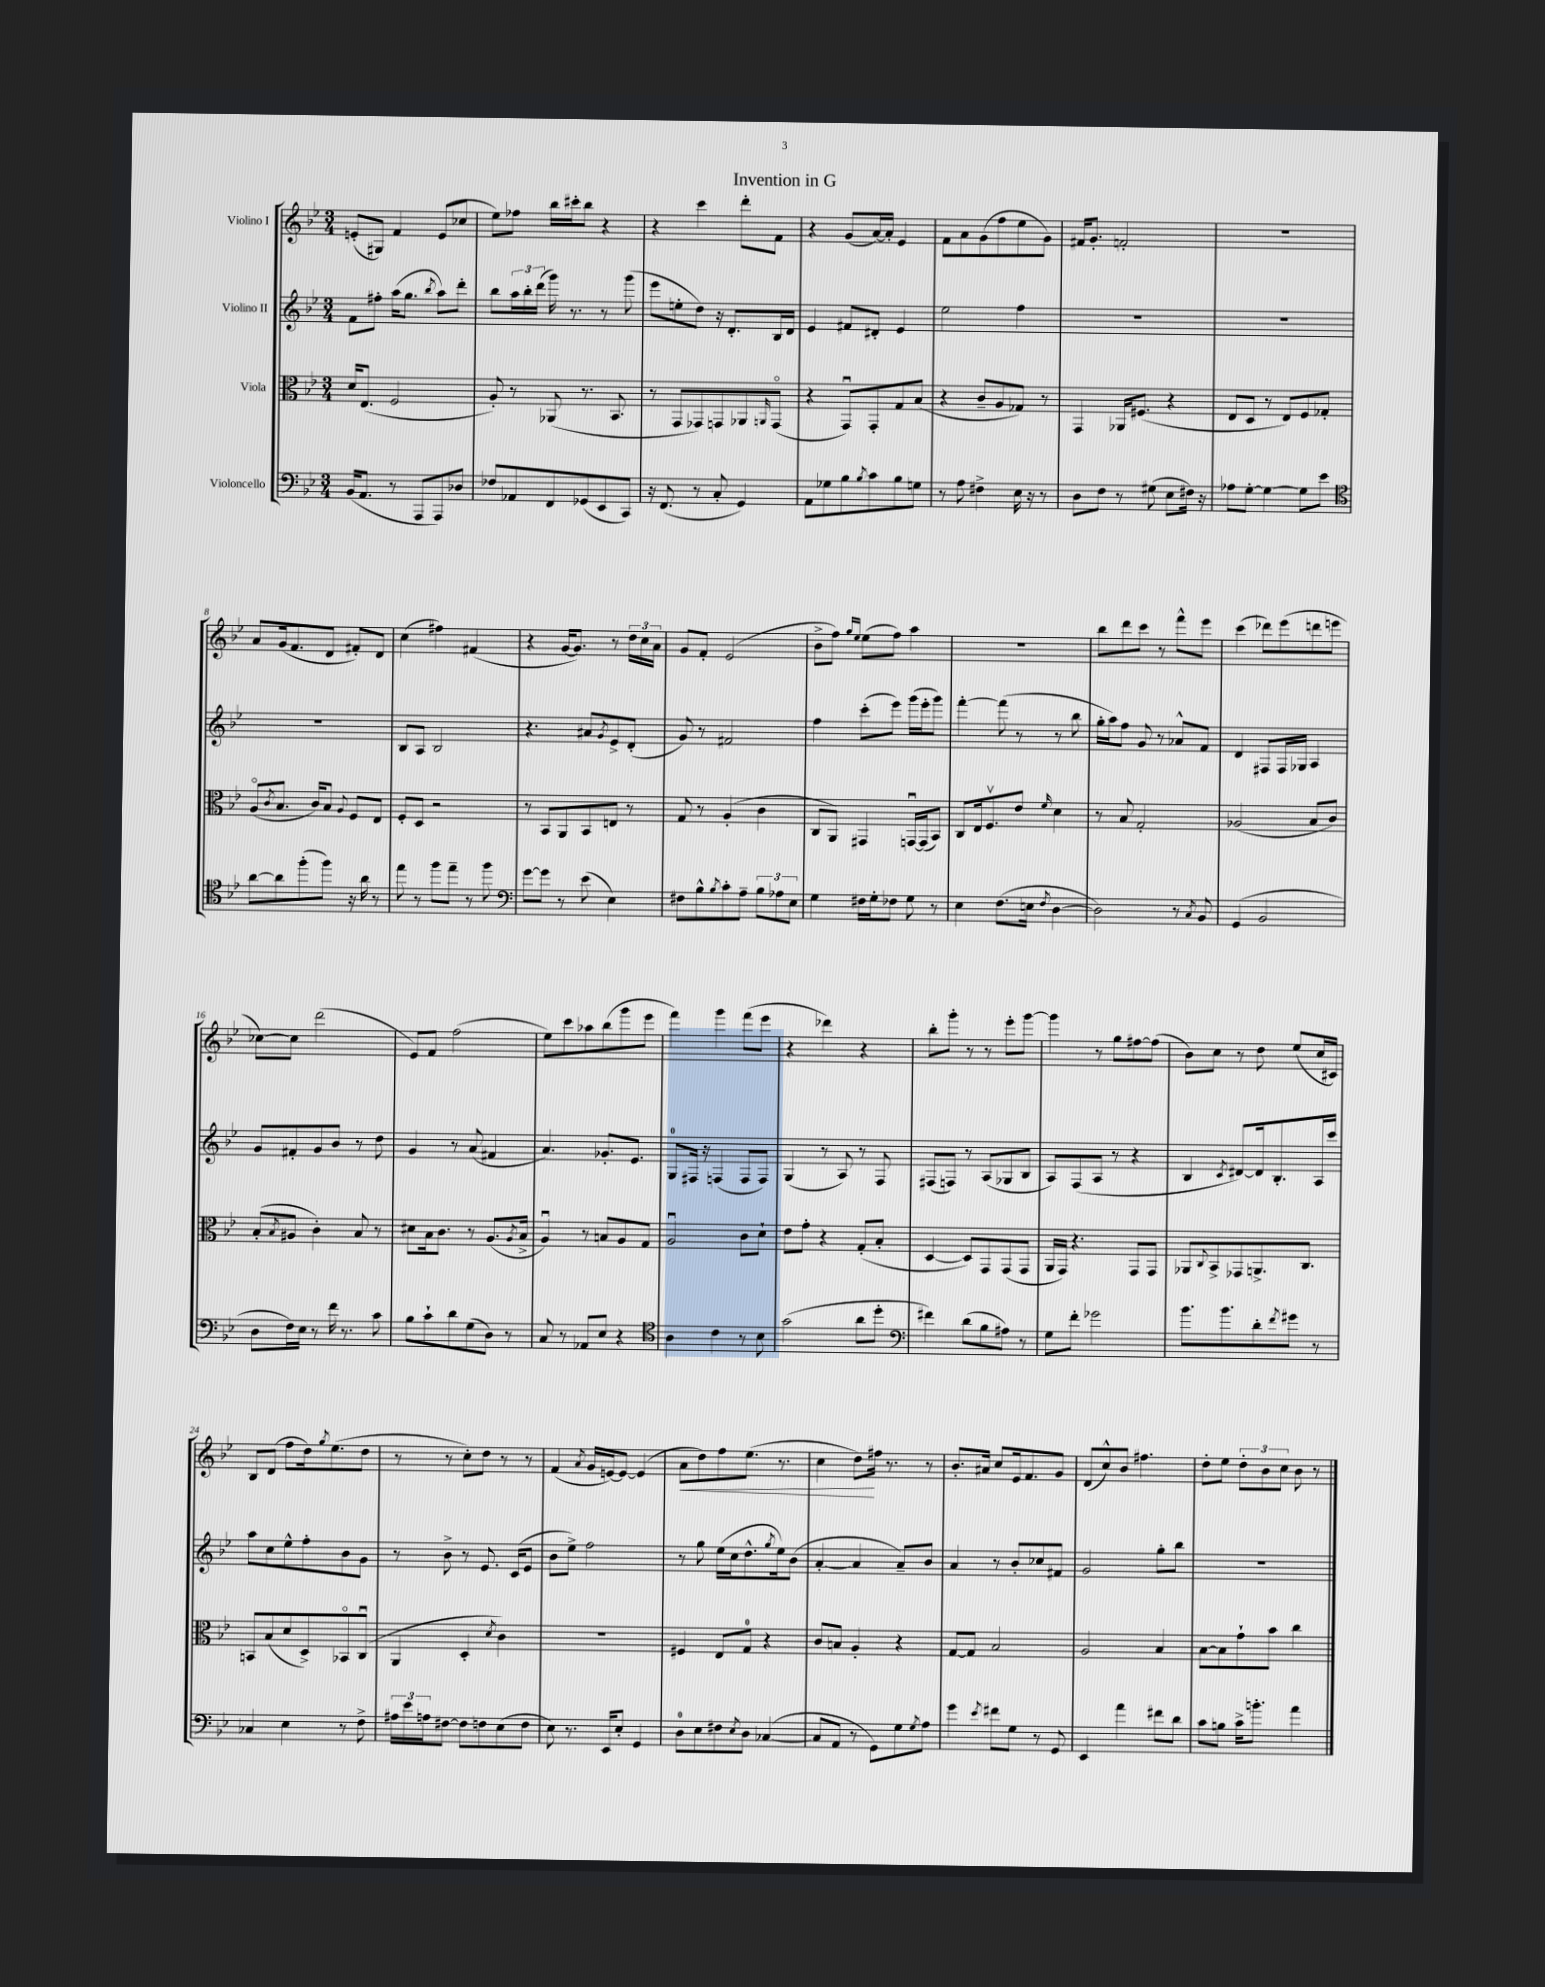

**kern	**kern	**kern	**kern
*staff4	*staff3	*staff2	*staff1
*clefF4	*clefC3	*clefG2	*clefG2
*k[b-e-]	*k[b-e-]	*k[b-e-]	*k[b-e-]
*M3/4	*M3/4	*M3/4	*M3/4
(16BB-	16d	8f	(8e'
8.AA	(8.E-	.	.
.	.	8ff#'	8G#)
8r	2F	(16aa	4f
.	.	8.gg	.
8AAA	.	.	.
.	.	8qbb-	.
8AAA)	.	8aa)	(8e
8D-	.	8ddd'	8cc-
=	=	=	=
8F-	8A')	8bb-	8ee-)
8AA-	8r	24aa	8ff-
.	.	24bb-'	.
.	.	(24ddd	.
8FF	(8AA-	16ggg)	16bb-
.	.	8.r	16ccc#'
(8GG-	8.r	.	8bb-
8EE-	.	8r	4r
.	8.BB-	.	.
8CC)	.	(8ggg	.
=	=	=	=
16r	8r	8eee-	4r
(8.FF	.	.	.
.	8GG	8ee'	.
8r	8GG-)	8dd)	4ccc
8C'	8GG	16r	.
.	.	8.d'	.
4GG)	8AA-	.	8ddd'
.	16qqAA	.	.
.	(8GGo	16B-	8f
.	.	16d	.
=	=	=	=
8AA	4r	4e-	4r
8G-	.	.	.
8B-	8GGu)	8f#	(8g
8qB-	.	.	.
8c	8GG'	8d#'	[16a)
.	.	.	16a']
8B-	8G	4e-	4e-
8G	(8B-	.	.
=	=	=	=
8r	4r	2ee-	8f
8A	.	.	8a
4F#^	8c~	.	(8g
.	8A	.	8ff
16E-	8G-)	4ff	8ee-
16r	.	.	.
8r	8r	.	8g)
=	=	=	=
8D	4GG	2.r	16f#
.	.	.	8.g'
8F	.	.	.
8r	16AA-	.	2f'
.	(8.F#	.	.
(8G#	.	.	.
8E-	4r	.	.
16F#)	.	.	.
16r	.	.	.
=	=	=	=
8A-	8E-	2.r	2.r
[8G'	8D	.	.
4G_	8r	.	.
.	8E-)	.	.
8G]	8F	.	.
8e-	8G-'	.	.
=	=	=	=
*clefC4	*	*	*
[8a	(8Ao	2.r	8a
.	8qc	.	.
8a]	8.B-	.	(16g
.	.	.	8.f
(8ff'	.	.	.
.	16c)	.	.
8ff)	8B-	.	8d
.	8qqA	.	.
16r	8F	.	8f#')
16a	.	.	.
8r	8E-	.	8d
=	=	=	=
8ee-	8F'	8B-	(4cc
8r	8D	8A	.
8ff	2r	2B-	4ff#)
8ee-~	.	.	.
8r	.	.	(4f#
8ff	.	.	.
=	=	=	=
*clefF4	*	*	*
[8g	8r	4.r	4r
8g]	8BB-	.	.
8r	8AA	.	[16g
.	.	.	8.g])
(8e-	8BB-	8a#	.
.	.	8qg	.
4E-)	8E	8e-^	8r
.	8r	(8d'	24dd
.	.	.	24cc
.	.	.	24a
=	=	=	=
8F#	8G	8g)	8g
8B-^^	8r	8r	8f'
8qB-	.	.	.
8c'	(4A'	2f#	(2e-
8A~	.	.	.
12B-	4c	.	.
12A-	.	.	.
12E-	.	.	.
=	=	=	=
4G	8C	4ff	8b-^
.	8AA)	.	8ff)
.	.	.	16qqgg
.	.	.	16qqee-
16F#	4GG#	(8ccc'	(8ee-
16G'	.	.	.
8F-	.	8eee-)	8ff)
8G	[16GGu	(16ggg	4aa
.	(16GG]	16eee-'	.
8r	8BB-)	8ggg)	.
=	=	=	=
4E-	8C	[4fff'	2.r
.	16E-	.	.
.	8.Fv	.	.
(8.F	.	(8fff]	.
.	8e-	8r	.
16E	.	.	.
8qF	16qqf	.	.
[4D	4d	8r	.
.	.	8bb-	.
=	=	=	=
2D])	8r	16gg'	8bb-
.	.	16aa)	.
.	8B-	8ff	8ddd
.	2G'	8g	8ccc
.	.	8r	8r
8r	.	8a-^^	8fff^^
8qC	.	.	.
8BB-	.	8f	8eee-
=	=	=	=
(4GG	(2A-	4d	(4ccc
2BB-	.	8F#	8ddd-)
.	.	16F#	(8eee-
.	.	16G-	.
.	8B-	4A	8ddd
.	8c)	.	8eee
=	=	=	=
8D	(8B-'	8g	[8cc-)
.	8qB-	.	.
16F)	8A#	8f#'	8cc-]
16E-	.	.	.
8r	4c')	8g	(2ddd
16f	.	8b-	.
8.r	.	.	.
.	8B-	8r	.
8c	8r	8dd	.
=	=	=	=
8B-	8d#	4g	8e-)
8c`	16B-	.	8f
.	8.c	.	.
8d	.	8r	(2ff
(8G	8r	(8a	.
8D)	(8.A	4f#	.
8r	.	.	.
.	8qA	.	.
.	16B-^	.	.
=	=	=	=
8C	4Au)	4.a)	8ee-)
8r	.	.	8ccc
8AA-	8r	.	8aa-
8E-	8B	8.g-'	(8bb-
4r	8A	.	8ggg
.	.	8.e-	.
.	8G	.	8eee-
=	=	=	=
*clefC4	*	*	*
4A	2Au	8G	4fff)
.	.	16F#	.
.	.	16r	.
4c	.	(4F	4ggg
8r	8c	8F	(8fff
8B-	8d`	8F)	8eee-
=	=	=	=
(2g	8e-	(4G	4r
.	8g'	.	.
.	4r	8r	4ddd-)
.	.	8A)	.
8a	(8G'	8r	4r
8dd'	8B-'	8F	.
=	=	=	=
*clefF4	*	*	*
4f#)	[4D	(8F#	8bb-'
.	.	8F)	8ggg'
(8d	8D])	8r	8r
8B-	8GG	(8A	8r
8A#)	(8GG	8G-	8eee-'
8r	8GG	8B-	[8ggg
=	=	=	=
8G	16AA	8A)	4ggg]
.	16GG)	.	.
8f'	4.r	(8F	.
2g-	.	8A	8r
.	.	8r	8gg
.	8GG	4r	[8ff#
.	8GG	.	(8ff#]
=	=	=	=
8.b-	8AA-	4B-	8b-)
.	8qqC	.	.
.	8BB-^	.	8cc
8.b-	.	.	.
.	.	8qc	.
.	8GG-	[8d#)	8r
8d'	8.AA^	16d#]	8dd
.	.	8.B-'	.
8qf	.	.	.
8g#	.	.	(8ee-
.	8.C	.	.
8r	.	16A	16cc
.	.	16ccc	16c#)
=	=	=	=
4C-	8BB	8aa	8B-
.	(8B-	8cc	(8d
4E-	8d	8ee-^^	8ff
.	8D^)	8ff'	16dd)
.	.	.	8qgg
.	.	.	(8.ee-
8r	8BB-o	8b-	.
8F^	(8Cu	8g	8dd
=	=	=	=
24A#	4AA	8r	8r
24e-	.	.	.
24A	.	.	.
[8F#	.	8b-^	8r
8F#]	4D'	8r	8cc')
8F	.	8.e-	8dd
.	8qd	.	.
(8E-	4c)	.	8r
.	.	(16c	.
8F	.	8e-	8r
=	=	=	=
8E-)	2.r	8b-	(4f
8.r	.	8ee-^)	.
.	.	.	8qa
.	.	2ff	16g
16EE-	.	.	[16e)
8E-'	.	.	8e_
4GG	.	.	(4e]
=	=	=	=
8D	4F#	8r	8a
8E-	.	8gg	8dd)
8F#	8E-	(16ee-	8ff
.	.	16cc	.
8qE-	.	.	.
8D	8G	8.dd^^	(8.ee-
([4C-	4r	.	.
.	.	8qgg	.
.	.	16ee-)	8.r
.	.	(8b-	.
=	=	=	=
8C-]	8c	[4a'	4cc
8AA	8B	.	.
8r	4A'	4a]	8dd)
8GG)	.	.	16ff#
.	.	.	8.r
8G	4r	8a~)	.
8qG	.	.	.
8A	.	8b-	8r
=	=	=	=
4g	[8G	4a	8.b-'
.	8G]	.	.
.	.	.	16a#
8qe-	.	.	.
8f#	2B-	8r	8cc
8G	.	8b-'	16e-
.	.	.	8.f
8r	.	8cc-	.
8GG	.	8f#	8g
=	=	=	=
4EE-	2A	2g	(8d
.	.	.	8cc^^)
4a	.	.	8b-
.	.	.	4.ff#
8f#	4B-	8gg'	.
8d	.	8bb-	.
=	=	=	=
8c	[8B-	2.r	8dd'
8B	8B-]	.	8ee-
16c^	8g`	.	12dd'
8.b'	.	.	.
.	.	.	12b-
.	8b-	.	.
.	.	.	12cc
4a	4cc	.	8b-
.	.	.	8r
==	==	==	==
*-	*-	*-	*-
